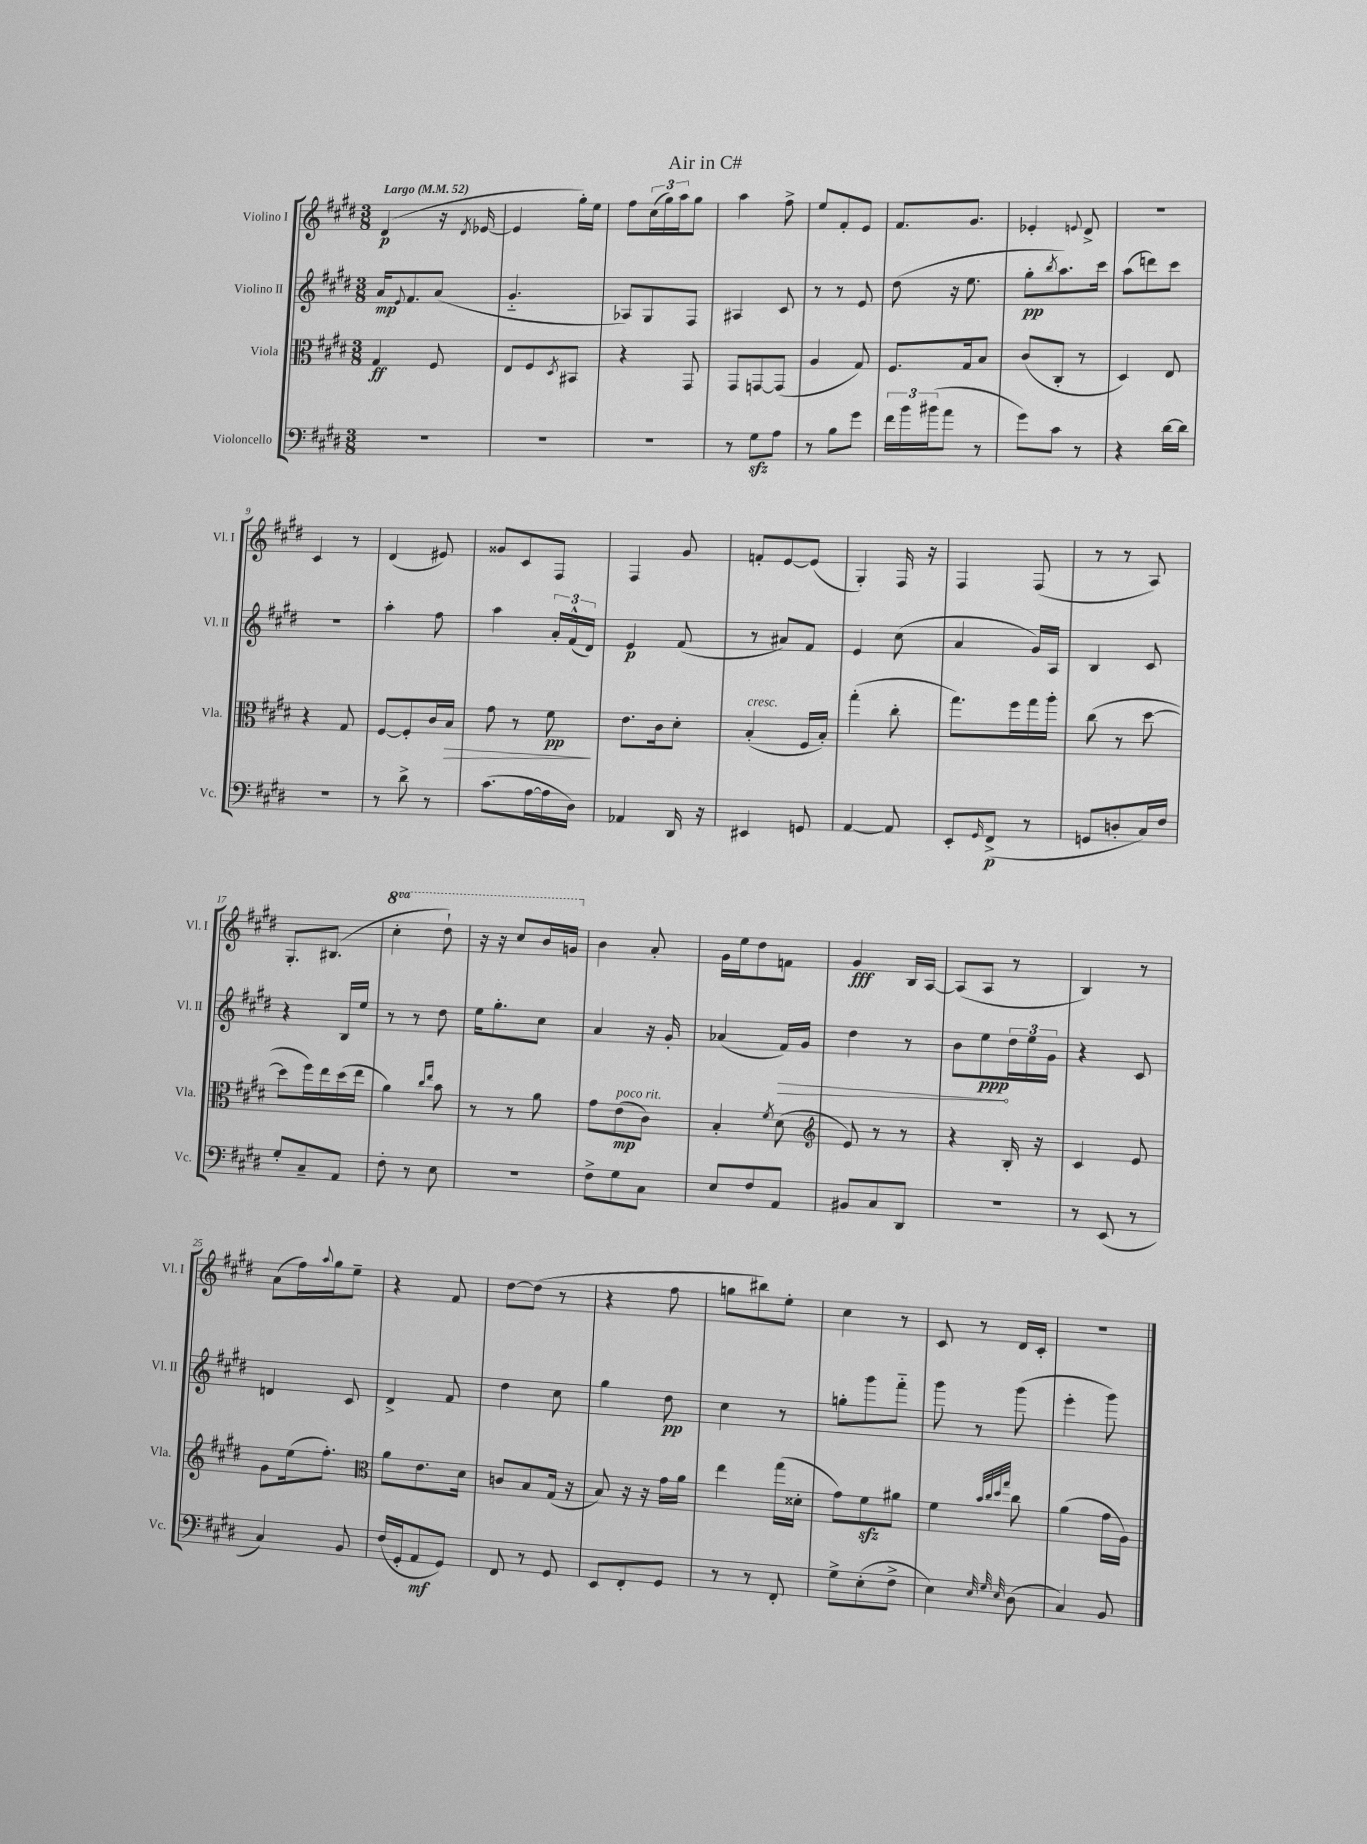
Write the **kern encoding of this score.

**kern	**dynam	**kern	**dynam	**kern	**dynam	**kern	**dynam
*part4	*part4	*part3	*part3	*part2	*part2	*part1	*part1
*staff4	*staff4	*staff3	*staff3	*staff2	*staff2	*staff1	*staff1
*I"Violoncello	*	*I"Viola	*	*I"Violino II	*	*I"Violino I	*
*I'Vc.	*	*I'Vla.	*	*I'Vl. II	*	*I'Vl. I	*
*clefF4	*	*clefC3	*	*clefG2	*	*clefG2	*
*k[f#c#g#d#]	*	*k[f#c#g#d#]	*	*k[f#c#g#d#]	*	*k[f#c#g#d#]	*
*M3/8	*	*M3/8	*	*M3/8	*	*M3/8	*
*MM52	*	*MM52	*	*MM52	*	*MM52	*
=1	=1	=1	=1	=1	=1	=1	=1
!	!	!	!	!	!	!LO:TX:a:B:t=Largo	!
4.r	.	4G#/	ff	16a/KL	mp	(4d#/	p
.	.	.	.	8qqe/	.	.	.
.	.	.	.	8.f#/	.	.	.
.	.	8F#/	.	(8a/J	.	16r	.
.	.	.	.	.	.	8qd#/	.
.	.	.	.	.	.	[16e-X/	.
=2	=2	=2	=2	=2	=2	=2	=2
4.r	.	8E/L	.	4.g#/	.	4e-/]	.
.	.	8F#/	.	.	.	.	.
.	.	8qD#/	.	.	.	.	.
.	.	8BB#X/J	.	.	.	16gg#'\LL)	.
.	.	.	.	.	.	16ee\JJ	.
=3	=3	=3	=3	=3	=3	=3	=3
4.r	.	4r	.	8A-X/L)	.	8ff#\L	.
.	.	.	.	8G#/	.	(24cc#\L	.
.	.	.	.	.	.	24gg#\)	.
.	.	.	.	.	.	24aa\J	.
.	.	8GG#/	.	8F#/J	.	8gg#\J	.
=4	=4	=4	=4	=4	=4	=4	=4
8r	.	8GG#/L	.	4A#X/	.	4aa\	.
8G#zz\L	.	[8GGn/	.	.	.	.	.
8A\J	.	(8GG/J]	.	8c#/	.	8ff#^\	.
=5	=5	=5	=5	=5	=5	=5	=5
8r	.	4A/	.	8r	.	8ee/L	.
8B\L	.	.	.	8r	.	8f#'/	.
8g#\J	.	8G#/)	.	8e/	.	8e/J	.
=6	=6	=6	=6	=6	=6	=6	=6
24f#\LL	.	8.F#/L	.	(8dd#\	.	8.f#/L	.
24b\	.	.	.	.	.	.	.
(24b#X\J	.	.	.	.	.	.	.
8a\J	.	.	.	16r	.	.	.
.	.	16G#/k	.	8.ee\	.	8.g#/J	.
8r	.	8B/J	.	.	.	.	.
=7	=7	=7	=7	=7	=7	=7	=7
8g#\L)	.	(8c#/L	.	8gg#'\L	pp	4e-X'/	.
.	.	.	.	8qbb/	.	.	.
8c#\J	.	8C#'/J	.	8.aa\)	.	.	.
.	.	.	.	.	.	8qqen/	.
8r	.	8r	.	.	.	8d#^/	.
.	.	.	.	16ccc#\Jk	.	.	.
=8	=8	=8	=8	=8	=8	=8	=8
4r	.	4D#/)	.	(8aa\L	.	4.r	.
.	.	.	.	8dddn\)	.	.	.
[16d#\LL	.	8E/	.	8ccc#\J	.	.	.
16d#\JJ]	.	.	.	.	.	.	.
!!LO:LB:g=z
=9	=9	=9	=9	=9	=9	=9	=9
4.r	.	4r	.	4.r	.	4c#/	.
.	.	8G#/	.	.	.	8r	.
=10	=10	=10	=10	=10	=10	=10	=10
8r	.	[8F#/L	.	4aa'\	.	(4d#/	.
8d#^\	.	8F#'/]	.	.	.	.	.
8r	.	16c#/L	.	8ff#\	.	8e#X/)	.
!	!	!	!LO:HP:b	!	!	!	!
.	.	16B/JJ	>	.	.	.	.
=11	=11	=11	=11	=11	=11	=11	=11
(8.c#\L	.	8g#\	.	4aa\	.	8g##X/L	.
.	.	8r	.	.	.	8c#/	.
[16A\L	.	.	.	.	.	.	.
16A\]	.	8f#\	pp	24a'/LL	.	8F#/J	.
.	.	.	.	(24f#^^/	.	.	.
16D#\JJ)	.	.	.	.	.	.	.
.	.	.	.	24d#/JJ)	.	.	.
.	.	.	]	.	.	.	.
=12	=12	=12	=12	=12	=12	=12	=12
4AA-X/	.	8.e\L	.	4e/	p	4F#/	.
.	.	16c#\k	.	.	.	.	.
16DD#/	.	8d#'\J	.	(8f#/	.	8g#/	.
16r	.	.	.	.	.	.	.
=13	=13	=13	=13	=13	=13	=13	=13
!	!	!LO:TX:a:i:t=cresc.	!	!	!	!	!
4EE#X/	.	(4B'/	.	8r	.	8fn'/L	.
.	.	.	.	8a#X/L)	.	[8e/	.
8GGn/	.	16F#/LL	.	8f#/J	.	(8e/J]	.
.	.	16B'/JJ)	.	.	.	.	.
=14	=14	=14	=14	=14	=14	=14	=14
[4AA/	.	(4gg#'\	.	4e/	.	4G#'/)	.
8AA/]	.	8cc#'\	.	(8cc#\	.	16F#/	.
.	.	.	.	.	.	16r	.
=15	=15	=15	=15	=15	=15	=15	=15
8EE'/L	.	8.gg#\L)	.	4a/	.	4F#/	.
16qqGG#/	.	.	.	.	.	.	.
(8FF#^/J	p	.	.	.	.	.	.
.	.	16ff#\L	.	.	.	.	.
8r	.	16gg#\	.	16g#/LL)	.	(8F#/	.
.	.	16aa'\JJ	.	16A/JJ	.	.	.
=16	=16	=16	=16	=16	=16	=16	=16
8GGn/L	.	(8cc#\	.	4B/	.	8r	.
8Dn'/	.	8r	.	.	.	8r	.
16C#/L)	.	[8dd#\	.	8c#/	.	8A/)	.
16F#/JJ	.	.	.	.	.	.	.
!!LO:LB:g=z
=17	=17	=17	=17	=17	=17	=17	=17
8G#'/L	.	8dd#\L]	.	4r	.	8.G#'/L	.
8C#~/	.	16ff#\L)	.	.	.	.	.
.	.	16ee\	.	.	.	(8.B#X/J	.
8AA/J	.	(16dd#\	.	16B/LL	.	.	.
.	.	16ee\JJ	.	16ee/JJ	.	.	.
=18	=18	=18	=18	=18	=18	=18	=18
*	*	*	*	*	*	*8va	*
8F#'\	.	4a\)	.	8r	.	4ccc#'\	.
8r	.	.	.	8r	.	.	.
.	.	16qqcc#/LL	.	.	.	.	.
.	.	16qqee/JJ	.	.	.	.	.
8E\	.	8b\	.	8dd#\	.	8ddd#`\)	.
=19	=19	=19	=19	=19	=19	=19	=19
4.r	.	8r	.	16ee\KL	.	16r	.
.	.	.	.	8.gg#'\	.	16r	.
.	.	8r	.	.	.	8ccc#/L	.
.	.	8a\	.	8cc#\J	.	16bb/L	.
.	.	.	.	.	.	16ggn/JJ	.
=20	=20	=20	=20	=20	=20	=20	=20
*	*	*	*	*	*	*X8va	*
8F#^\L	.	8g#\L	.	4a/	.	4b\	.
!	!	!LO:TX:a:i:t=poco rit.	!	!	!	!	!
8G#\	.	(8e\	mp	.	.	.	.
8C#\J	.	8c#\J)	.	16r	.	8a'/	.
.	.	.	.	16g#'/	.	.	.
=21	=21	=21	=21	=21	=21	=21	=21
8E/L	.	4B'/	.	(4a-X/	.	16g#\LL	.
.	.	.	.	.	.	16ee\J	.
8F#/	.	.	.	.	.	8dd#\	.
.	.	8qf#/	.	.	.	.	.
!	!	!	!	!	!LO:HP:b	!	!
8AA/J	.	(8d#\	.	16f#/LL)	>	8fn\J	.
.	.	.	.	16g#/JJ	.	.	.
=22	=22	=22	=22	=22	=22	=22	=22
*	*	*clefG2	*	*	*	*	*
8BB#X/L	.	8e/)	.	4dd#\	.	4g#/	fff
8C#/	.	8r	.	.	.	.	.
8DD#/J	.	8r	.	8r	.	16B/LL	.
.	.	.	.	.	.	[16A/JJ	.
=23	=23	=23	=23	=23	=23	=23	=23
4.r	.	4r	.	8b\L	.	(8A/L]	.
.	.	.	.	8ee\	ppp	8A/J	.
.	.	16B'/	.	24dd#\L	]	8r	.
.	.	.	.	24ee\	.	.	.
.	.	16r	.	.	.	.	.
.	.	.	.	24g#\JJ	.	.	.
=24	=24	=24	=24	=24	=24	=24	=24
8r	.	4c#/	.	4r	.	4B/)	.
(8EE/	.	.	.	.	.	.	.
8r	.	8e/	.	8c#/	.	8r	.
!!LO:LB:g=z
=25	=25	=25	=25	=25	=25	=25	=25
4C#/)	.	8g#\L	.	4dn/	.	(8a\L	.
.	.	(16ee\k	.	.	.	16ff#\L)	.
.	.	.	.	.	.	8qqaa/	.
.	.	8.ff#'\J)	.	.	.	16gg#\J	.
8BB/	.	.	.	8c#/	.	8ee~\J	.
=26	=26	=26	=26	=26	=26	=26	=26
*	*	*clefC3	*	*	*	*	*
(16F#/LL	.	8a\L	.	4d#^/	.	4r	.
16GG#'/J	.	.	.	.	.	.	.
8AA/	mf	8.e\	.	.	.	.	.
8GG#/J)	.	.	.	8f#/	.	8f#/	.
.	.	16d#\Jk	.	.	.	.	.
=27	=27	=27	=27	=27	=27	=27	=27
8FF#/	.	8cn/L	.	4dd#\	.	[8dd#\L	.
8r	.	8B/	.	.	.	(8dd#\J]	.
8GG#/	.	(16G#/Jk	.	8cc#\	.	8r	.
.	.	16r	.	.	.	.	.
=28	=28	=28	=28	=28	=28	=28	=28
8EE/L	.	8B/)	.	4gg#\	.	4r	.
8FF#'/	.	16r	.	.	.	.	.
.	.	16r	.	.	.	.	.
8GG#/J	.	16g#\LL	.	8dd#\	pp	8ff#\	.
.	.	16a\JJ	.	.	.	.	.
=29	=29	=29	=29	=29	=29	=29	=29
8r	.	4ee\	.	4cc#\	.	8ggn\L	.
8r	.	.	.	.	.	8bb#X\)	.
8FF#'/	.	(16gg#\LL	.	8r	.	8ee'\J	.
.	.	16d##X'\JJ	.	.	.	.	.
=30	=30	=30	=30	=30	=30	=30	=30
8G#^\L	.	8g#\L)	.	8ggn'\L	.	4cc#\	.
(8E'\	.	8f#zz\	.	8ggg#\	.	.	.
8F#^\J	.	8a#X\J	.	8fff#\J	.	8r	.
=31	=31	=31	=31	=31	=31	=31	=31
4E\)	.	4f#\	.	8ggg#\	.	8c#/	.
.	.	.	.	8r	.	8r	.
.	.	32qqb/LLL	.	.	.	.	.
32qqE/	.	32qqcc#/	.	.	.	.	.
32qqG#/	.	32qqdd#/	.	.	.	.	.
32qqE/	.	32qqgg#/JJJ	.	.	.	.	.
(8D#\	.	8cc#\	.	(8ggg#\	.	16d#/LL	.
.	.	.	.	.	.	16c#'/JJ	.
=32	=32	=32	=32	=32	=32	=32	=32
4C#/)	.	(4a\	.	4eee'\	.	4.r	.
8BB/	.	16g#\LL	.	8ggg#\)	.	.	.
.	.	16A\JJ)	.	.	.	.	.
==	==	==	==	==	==	==	==
*-	*-	*-	*-	*-	*-	*-	*-
